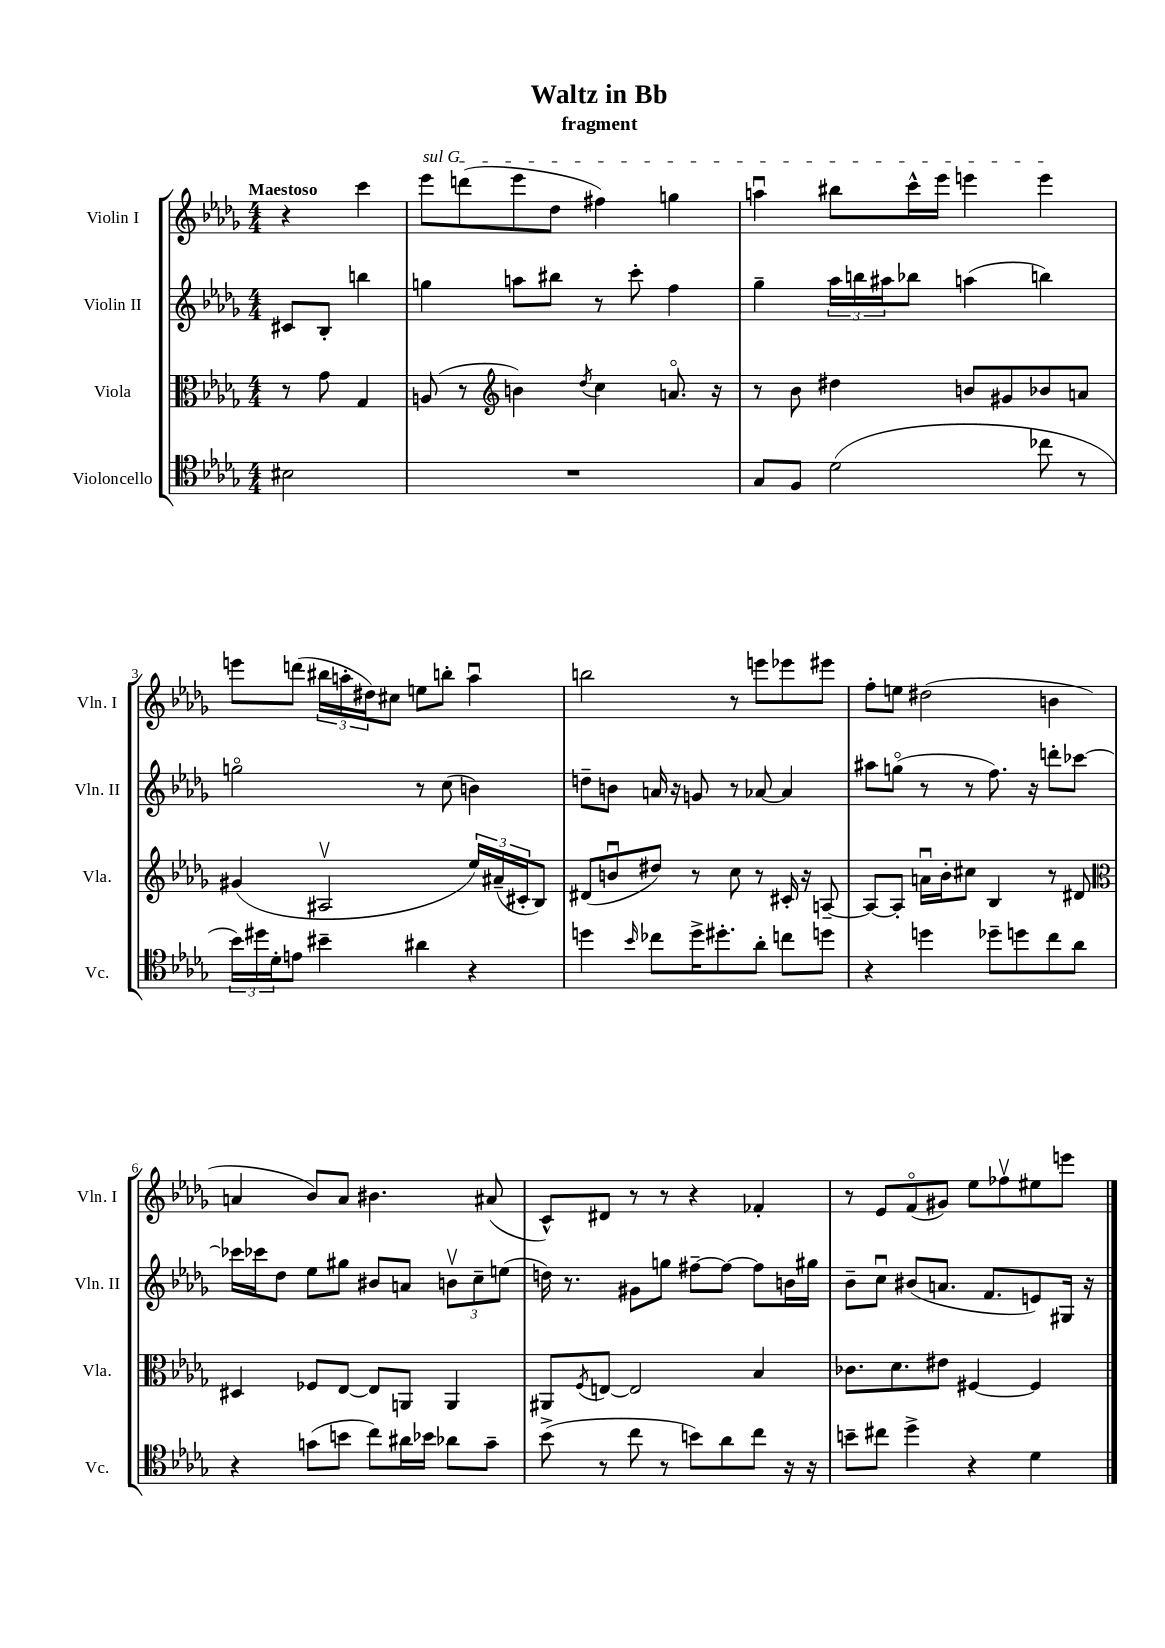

**kern	**kern	**kern	**kern
*staff4	*staff3	*staff2	*staff1
*clefC4	*clefC3	*clefG2	*clefG2
*k[b-e-a-d-g-]	*k[b-e-a-d-g-]	*k[b-e-a-d-g-]	*k[b-e-a-d-g-]
*M4/4	*M4/4	*M4/4	*M4/4
2B#	8r	8c#	4r
.	8g-	8B-'	.
.	4G-	4bb	4ccc
=	=	=	=
1r	(8A	4gg	8eee-
.	8r	.	(8ddd
*	*clefG2	*	*
.	4b)	8aa	8eee-
.	.	8bb#	8dd-
.	8qdd-	.	.
.	4cc	8r	4ff#)
.	.	8ccc'	.
.	8.ao	4ff	4gg
.	16r	.	.
=	=	=	=
8G-	8r	4gg-~	4aau
8F	8b-	.	.
(2d-	4dd#	24aa-	8bb#
.	.	24bb	.
.	.	24aa#	.
.	.	8bb-	16ccc^^
.	.	.	16eee-
.	8b	(4aa	4eee
.	8g#	.	.
8cc-	8b-	4bb)	4eee
8r	8a	.	.
=	=	=	=
24b-)	(4g#	2ggo	8eee
24dd#	.	.	.
24d-'	.	.	.
8e	.	.	(8ddd
4b#~	2A#v	.	24bb#
.	.	.	24aa'
.	.	.	24dd#)
.	.	.	8cc#
4a#	.	8r	8ee
.	.	(8cc	8bb'
4r	24ee-)	4b)	4aau
.	(24a#~	.	.
.	24c#'	.	.
.	8B-)	.	.
=	=	=	=
4dd	(8d#	8dd~	2bb
.	8bu	8b	.
16qqb-	.	.	.
8cc-	8dd#)	16a	.
.	.	16r	.
16dd^	8r	8g	.
8.dd#'	.	.	.
.	8cc	8r	8r
8a-'	8r	[8a-	8eee
8cc	16c#'	4a-]	8eee-
.	16r	.	.
8dd	[8A~	.	8eee#
=	=	=	=
4r	8A_	8aa#	8ff'
.	8A']	(8ggo	8ee
4dd	16au	8r	(2dd#
.	16b-'	.	.
.	8cc#	8r	.
8dd-~	4B-	8.ff)	.
8dd	.	.	.
.	.	16r	.
8cc	8r	8ddd'	4b
8a-	8d#	[8ccc-	.
=	=	=	=
*	*clefC3	*	*
4r	4D#	16ccc-]	4a
.	.	16ccc-	.
.	.	8dd-	.
(8g	8F-	8ee-	8b-)
8b	[8E-	8gg#	8a
8cc)	8E-]	8b#	4.b#
16a#	8AA	8a	.
16b-	.	.	.
8a-	4AA	12bv	.
.	.	12cc~	.
8g~	.	.	(8a#
.	.	(12ee	.
=	=	=	=
(8b-^	8AA#	16dd)	8c^^)
.	.	8.r	.
.	8qF	.	.
8r	[8E	.	8d#
8cc	2E]	8g#	8r
8r	.	8gg	8r
8b)	.	[8ff#~	4r
8a-	.	8ff#_	.
8cc	4B-	8ff#]	4f-'
16r	.	16b	.
16r	.	16gg#	.
=	=	=	=
8b~	8.c-	8b-~	8r
8cc#	.	8ccu	8e-
.	8.d-	.	.
4dd-^	.	(8b#	(8fo
.	8e#	8.a	8g#)
4r	[4F#	.	8ee-
.	.	8.f	.
.	.	.	8ff-v
4d-	4F#]	8e)	8ee#
.	.	16G#	8eee
.	.	16r	.
==	==	==	==
*-	*-	*-	*-
